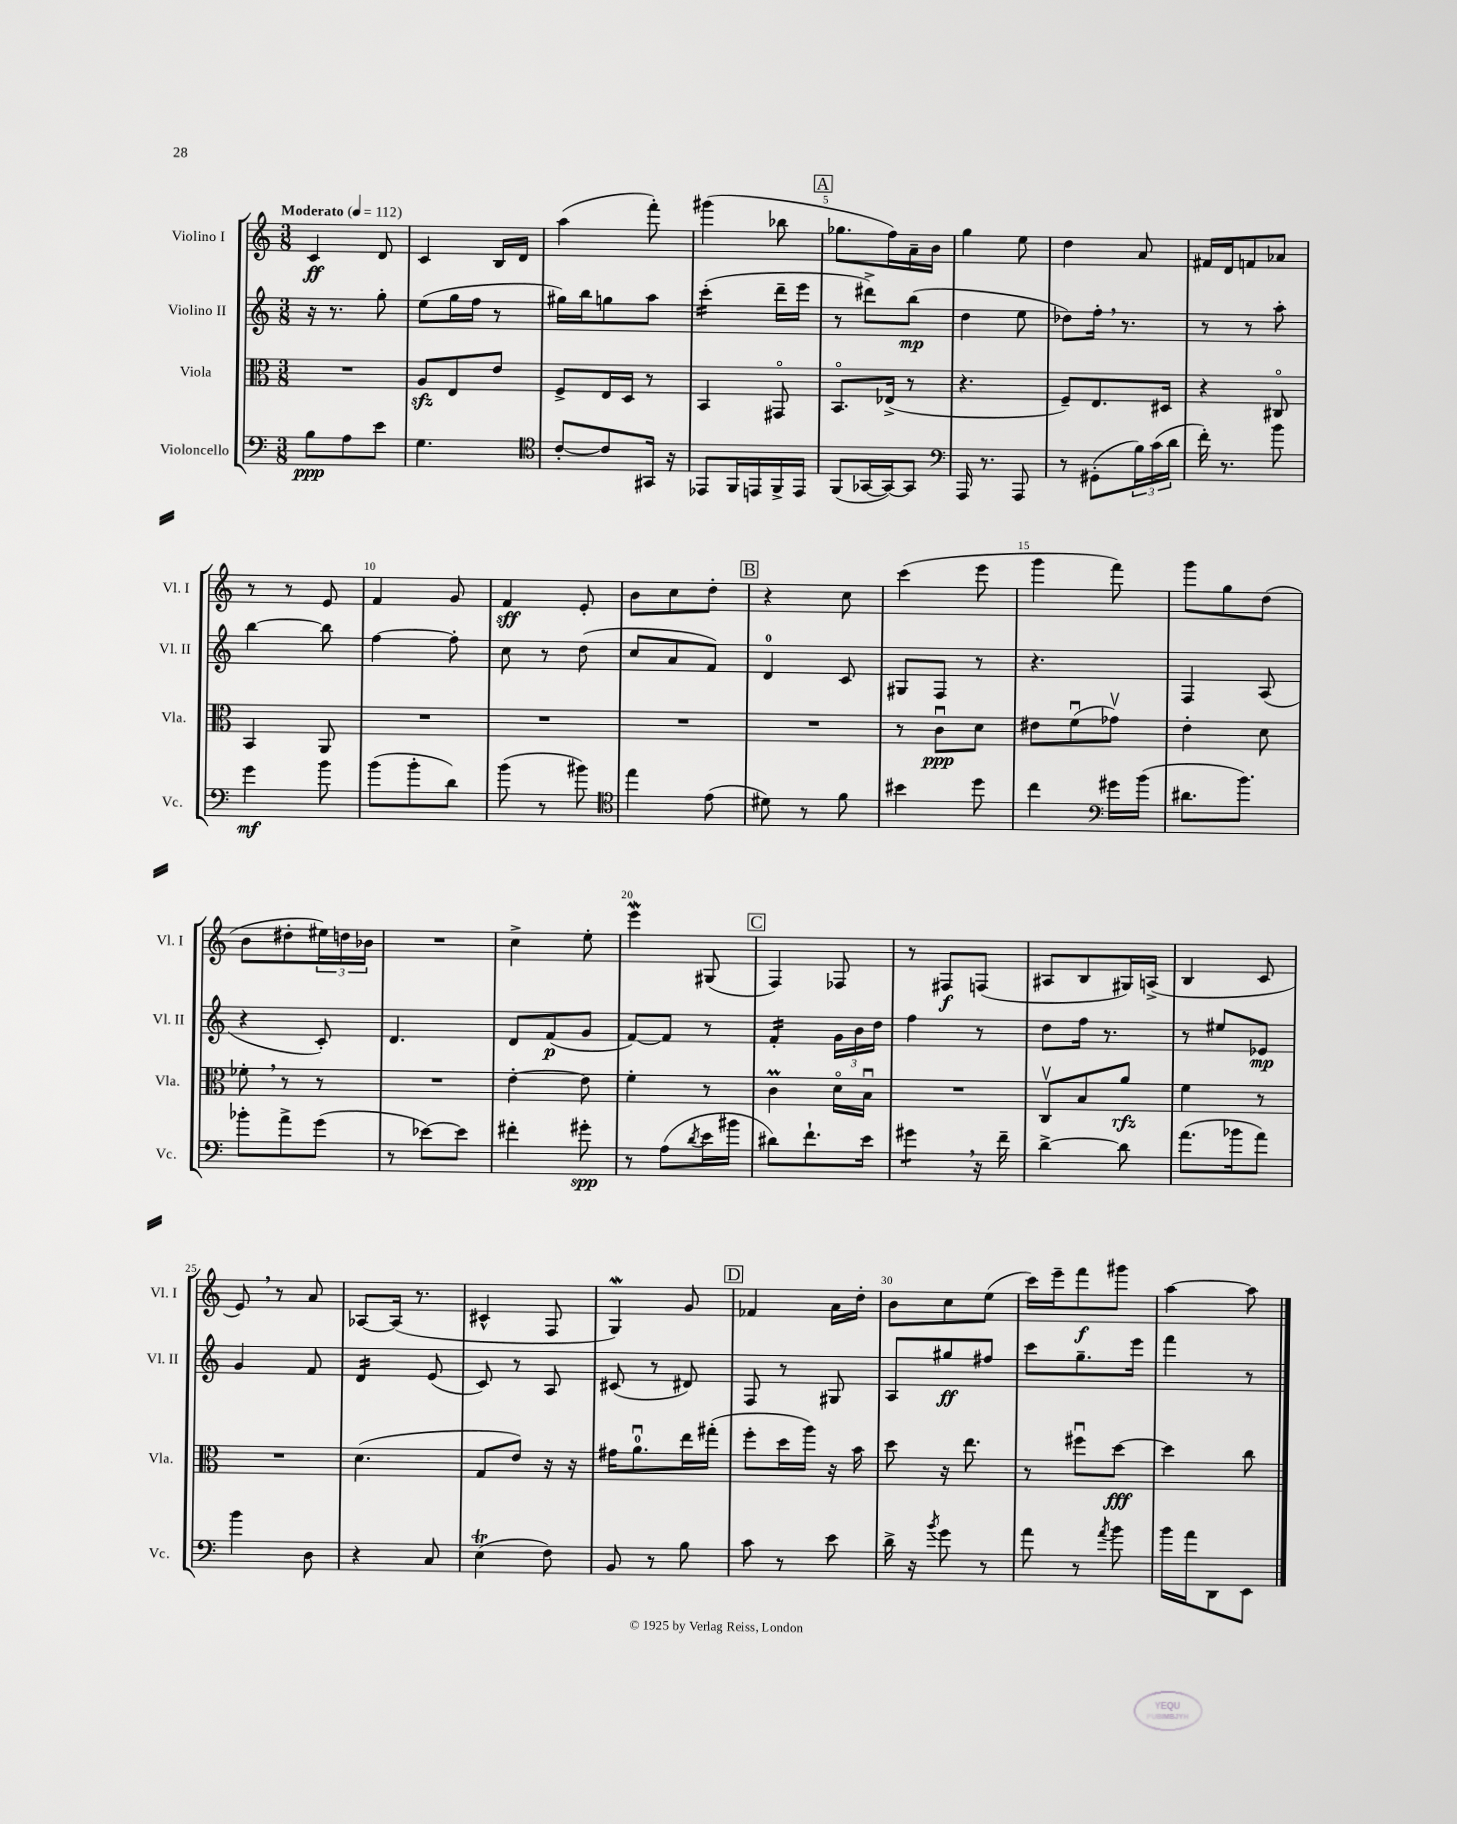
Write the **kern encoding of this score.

**kern	**kern	**kern	**kern
*staff4	*staff3	*staff2	*staff1
*clefF4	*clefC3	*clefG2	*clefG2
*k[]	*k[]	*k[]	*k[]
*M3/8	*M3/8	*M3/8	*M3/8
*MM112	*MM112	*MM112	*MM112
8B	4.r	16r	4c
.	.	8.r	.
8A	.	.	.
8e	.	8gg'	8d
=	=	=	=
4.G	8A	(8ee	4c
.	8E	16gg	.
.	.	16ff	.
.	8e	8r	16B
.	.	.	16d
=	=	=	=
*clefC4	*	*	*
[8c'	8F^	16gg#)	(4aa
.	.	16bb	.
8c]	16E	8gg	.
.	16D	.	.
16GG#	8r	8aa	8fff')
16r	.	.	.
=	=	=	=
8EE-	4BB	(4ccc'	(4ggg#
16FF	.	.	.
16EE	.	.	.
16FF^	8GG#o	16ddd~	8bb-
16EE	.	16eee	.
=	=	=	=
(8FF	8.BBo	8r	8.gg-
[16GG-	.	8ddd#^)	.
16GG-_)	(16E-^	.	16ff)
8GG-]	8r	(8bb	16a~
.	.	.	16b
=	=	=	=
*clefF4	*	*	*
16AAA	4.r	4dd	4gg
8.r	.	.	.
8AAA	.	8ee	8ee
=	=	=	=
8r	8F~)	8dd-)	4dd
(8GG#'	8.E	16ff'	.
.	.	8.r	.
24B)	.	.	8a
(24c	.	.	.
.	16D#	.	.
24d	.	.	.
=	=	=	=
16f')	4r	8r	16f#
8.r	.	.	16d
.	.	8r	8f
8b	8C#o	8aa'	8a-
=	=	=	=
4g	4BB	[4bb	8r
.	.	.	8r
8b	8AA	8bb]	8e
=	=	=	=
(8b	4.r	[4ff	4f
8b'	.	.	.
8d)	.	8ff']	8g
=	=	=	=
(8b	4.r	8cc	4f
8r	.	8r	.
8b#)	.	(8dd	8e'
=	=	=	=
*clefC4	*	*	*
4ee	4.r	8cc	8b
.	.	8a	8cc
(8e	.	8f)	8dd'
=	=	=	=
8d#)	4.r	4d	4r
8r	.	.	.
8f	.	8c	8cc
=	=	=	=
4b#	8r	8G#	(4ccc
.	8cu	8F	.
8dd	8d	8r	8eee
=	=	=	=
4cc	8e#	4.r	4ggg
.	(8fu	.	.
*clefF4	*	*	*
16g#	8g-v)	.	8fff)
(16b	.	.	.
=	=	=	=
8.d#	4e'	4F	8ggg
.	.	.	8gg
8.b)	.	.	.
.	8d	(8A	(8dd
=	=	=	=
8b-'	8f-'	4r	8b
8a^	8r	.	8dd#'
(8g	8r	8c')	24ee#)
.	.	.	24dd
.	.	.	24b-
=	=	=	=
8r	4.r	4.d	4.r
[8e-)	.	.	.
8e-]	.	.	.
=	=	=	=
4f#'	[4e'	8d	4cc^
.	.	(8f	.
8g#'	8e]	8g	8ee'
=	=	=	=
8r	4f'	[8f)	4eee
(8A	.	8f]	.
8qd	.	.	.
16e	8r	8r	(8G#
16b#	.	.	.
=	=	=	=
8d#)	4c	4f'	4F)
8.f`	.	.	.
.	16do	24g	8F-
.	.	24b	.
16e	16Bu	.	.
.	.	24dd	.
=	=	=	=
4g#	4.r	4ff	8r
.	.	.	8F#
16r	.	8r	(8F
16f~	.	.	.
=	=	=	=
[4d^	8Cv	8dd	8A#
.	8B	16ff	8B
.	.	8.r	.
8d]	8a	.	16G#)
.	.	.	(16A^
=	=	=	=
(8.a	4f	8r	4B
.	.	8ee#	.
16b-	.	.	.
8a)	8r	8e-	8c
=	=	=	=
4b	4.r	4g	8e)
.	.	.	8r
8D	.	8f	8a
=	=	=	=
4r	(4.d	4d	[8A-
.	.	.	(16A-]
.	.	.	8.r
8C	.	(8e	.
=	=	=	=
(4E	8G	8c)	4c#^^
.	8e)	8r	.
8F)	16r	8A	8F
.	16r	.	.
=	=	=	=
8BB	16g#	(8c#	4G)
.	8.au	.	.
8r	.	8r	.
8B	16ee	8d#)	8g
.	(16gg#'	.	.
=	=	=	=
8c	8ff'	8F	4f-
8r	16dd	8r	.
.	16aa)	.	.
8e	16r	8G#	16a
.	16b	.	16dd'
=	=	=	=
16d^	8dd	8A	8b
16r	.	.	.
8qb	.	.	.
8g	16r	8gg#	8cc
.	8.ee	.	.
8r	.	8ff#	(8ee
=	=	=	=
8a	8r	8ccc	16ccc)
.	.	.	16eee~
8r	8ff#u	8.gg~	8fff
8qa	.	.	.
8b	[8dd	.	8ggg#
.	.	16eee	.
=	=	=	=
16b	4dd]	4fff	[4aa
16a	.	.	.
8DD	.	.	.
8EE	8cc	8r	8aa]
==	==	==	==
*-	*-	*-	*-
